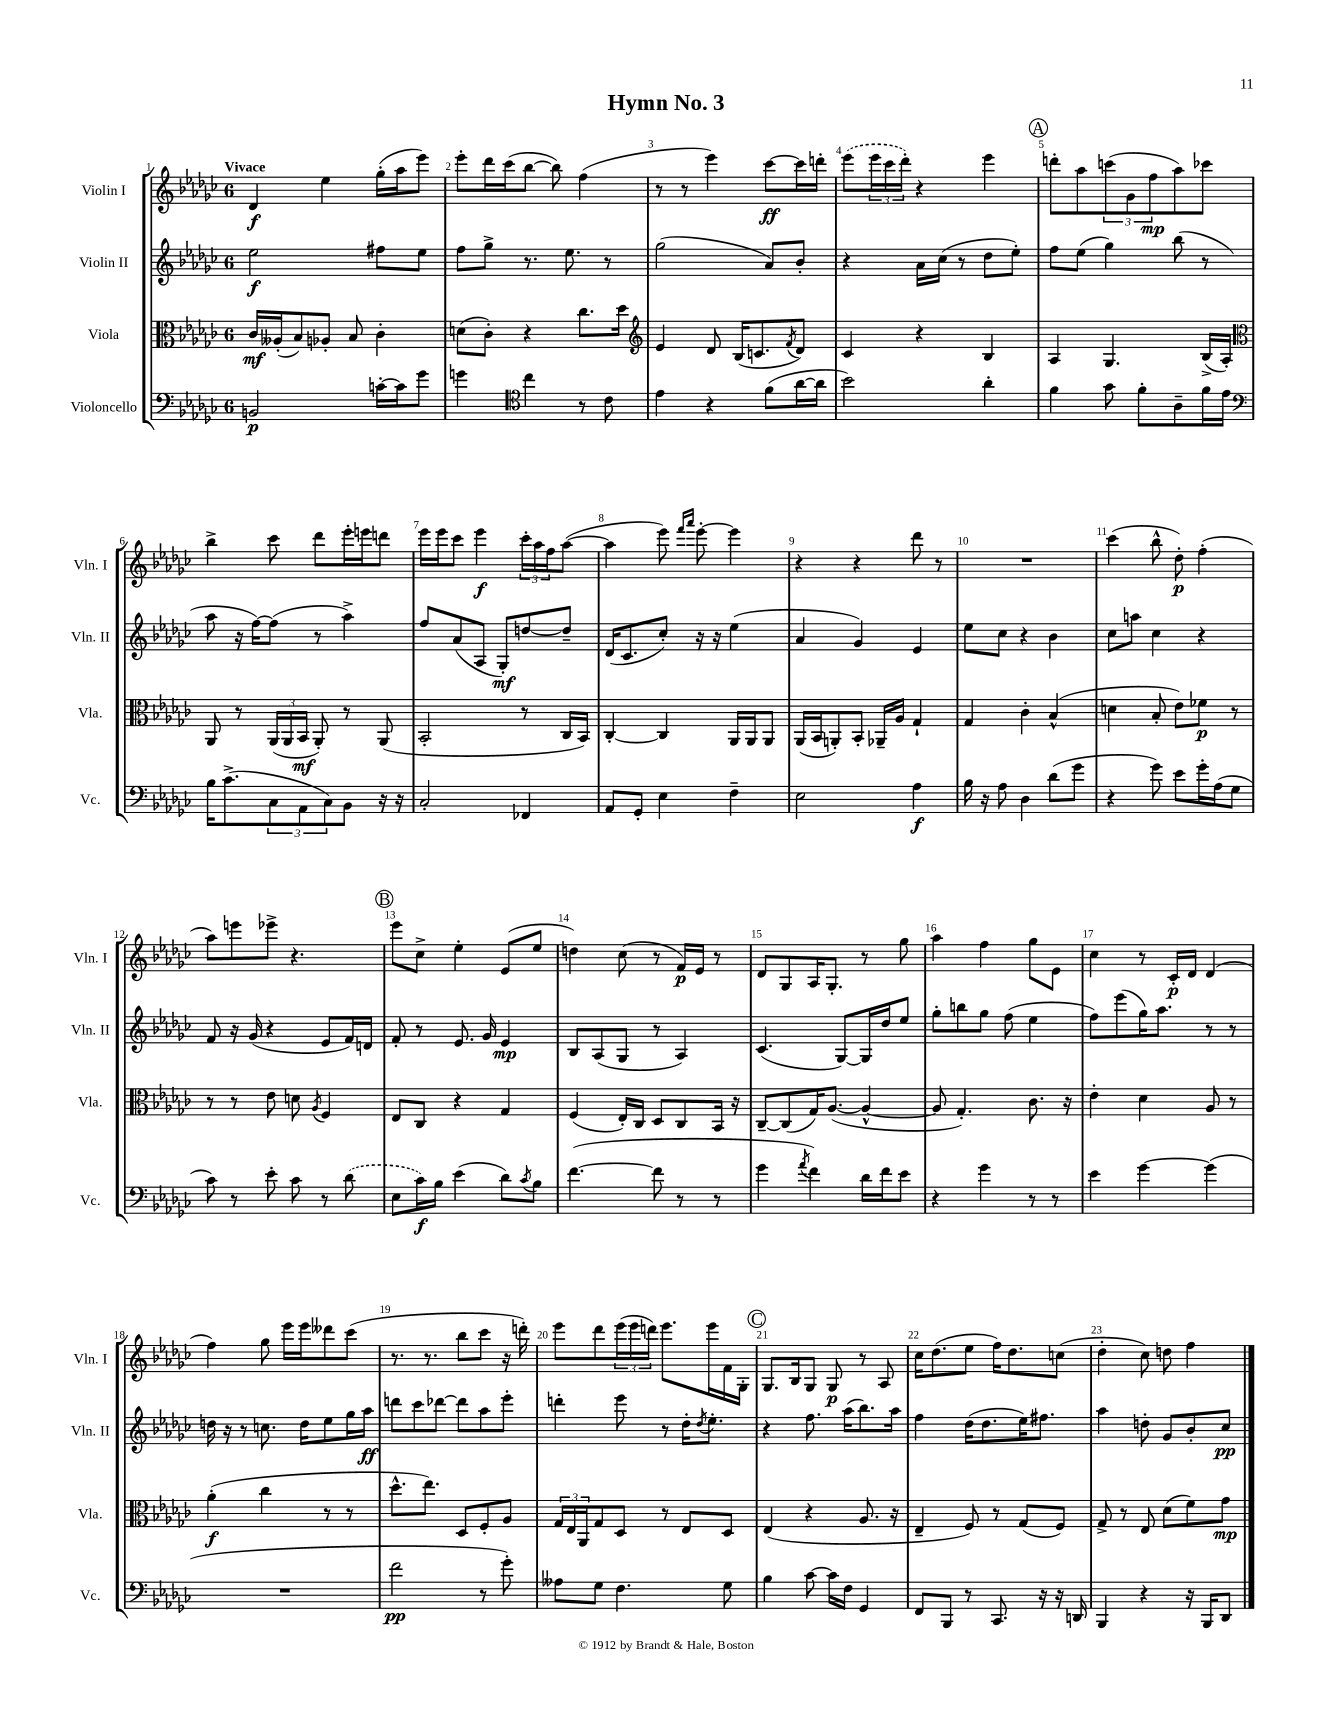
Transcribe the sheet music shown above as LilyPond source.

\header { title = "Hymn No. 3" }
<<
\new StaffGroup <<
\new Staff = "s0" \with { instrumentName = "Violin I" shortInstrumentName = "Vln. I" } {
    \clef treble \key ges \major \once \override Staff.TimeSignature.style = #'single-digit \time 6/8 \tempo "Vivace"
    des'4\f ees''4 ges''16-.( aes''16 ees'''8) |
    ees'''8-. des'''16 ces'''16( bes''8~ bes''8) f''4( |
    r8 r8 ees'''4) ces'''8~\ff ces'''16 d'''16-. |
    \once \slurDashed ees'''8( \tuplet 3/2 { ees'''16 ces'''16 des'''16-.) } r4 ees'''4 |
    \mark \markup { \circle "A" } d'''8-. aes''8 \tuplet 3/2 { c'''8( ges'8 f''8\mp } aes''8) ces'''8 |
    bes''4-> ces'''8 des'''8 ees'''16-. e'''16 d'''8 |
    ees'''16 ees'''16 ces'''8 ees'''4\f \tuplet 3/2 { ces'''16-. aes''16 f''16 } aes''8~( |
    aes''4 ees'''8) \grace { f'''16 aes'''16 } ees'''8~-. ees'''4 |
    r4 r4 des'''8 r8 |
    R2. |
    ces'''4( bes''8-^ des''8-.\p) f''4-.( |
    aes''8) e'''8 ees'''8-> r4. |
    \mark \markup { \circle "B" } ees'''8 ces''8-> ees''4-. ees'8( ees''8 |
    d''4) ces''8( r8 f'16\p) ees'16 r8 |
    des'8 ges8 aes16 ges8.-. r8 ges''8 |
    aes''4 f''4 ges''8 ees'8 |
    ces''4 r8 ces'16-.\p des'16 des'4( |
    f''4) ges''8 ees'''16 ees'''16 deses'''8 ces'''8( |
    r8. r8. bes''8 ces'''8 r16 d'''16-.) |
    ees'''8 des'''8 \tuplet 3/2 { ees'''16( ees'''16 d'''16) } ees'''8. ees'''16 f'16 ges16-. |
    \mark \markup { \circle "C" } ges8. bes16 ges8 ges8\p r8 aes8 |
    ces''16 des''8.( ees''8 f''16) des''8. c''8( |
    des''4-. ces''8) d''8 f''4 \bar "|." |
}
\new Staff = "s1" \with { instrumentName = "Violin II" shortInstrumentName = "Vln. II" } {
    \clef treble \key ges \major \once \override Staff.TimeSignature.style = #'single-digit \time 6/8
    ees''2\f fis''8 ees''8 |
    f''8 ges''8-> r8. ees''8. r8 |
    ges''2( aes'8) bes'8-. |
    r4 aes'16 ces''16( r8 des''8 ees''8-.) |
    \mark \markup { \circle "A" } f''8 ees''8( ges''4) bes''8( r8 |
    aes''8 r16 f''16~) f''8( r8 aes''4->) |
    f''8 aes'8( aes8 ges8-.\mf) d''8~ d''8-- |
    des'16( ces'8. ces''8-.) r16 r16 ees''4( |
    aes'4 ges'4) ees'4 |
    ees''8 ces''8 r4 bes'4 |
    ces''8 a''8 ces''4 r4 |
    f'8 r16 ges'16( r4 ees'8 f'16) d'16 |
    \mark \markup { \circle "B" } f'8-. r8 ees'8. ges'16 ees'4\mp |
    bes8 aes8( ges8 r8 aes4) |
    ces'4.( ges8~) ges16 des''16 ees''8 |
    ges''8-. b''8 ges''8 f''8( ees''4 |
    f''8) ees'''8( ges''16) aes''8. r8 r8 |
    d''16 r16 r8 c''8. d''16 ees''8 ges''16 aes''16\ff |
    d'''8 ces'''8 des'''8~ des'''8 aes''8 ees'''8-. |
    d'''4-. ees'''8 r8 des''16-. \acciaccatura { des''8 } ees''8.-. |
    \mark \markup { \circle "C" } r4 f''8. aes''16( bes''8.) aes''16 |
    f''4 des''16( des''8. ees''16) fis''8. |
    aes''4 d''8-. ges'8 bes'8-. ces''8\pp \bar "|." |
}
\new Staff = "s2" \with { instrumentName = "Viola" shortInstrumentName = "Vla." } {
    \clef alto \key ges \major \once \override Staff.TimeSignature.style = #'single-digit \time 6/8
    ces'16\mf aeses16-.( bes8) aes8-. bes8 ces'4-. |
    d'8( ces'8-.) r4 ces''8. des''16 |
    \clef treble ees'4 des'8 bes16( c'8. \acciaccatura { f'8 } des'8) |
    ces'4 r4 bes4 |
    \mark \markup { \circle "A" } aes4 ges4. bes16->( aes16-.) |
    \clef alto aes,8 r8 \tuplet 3/2 { aes,16( aes,16 bes,16\mf } aes,8-.) r8 aes,8( |
    bes,2-. r8 ces16 bes,16) |
    ces4~-. ces4 aes,16 aes,16 aes,8 |
    aes,16( bes,16 a,8-.) bes,8-. aes,16-- aes16 ges4-! |
    ges4 ces'4-. bes4-^( |
    d'4 bes8-. ees'8) fes'8\p r8 |
    r8 r8 ees'8 d'8 \acciaccatura { aes8 } f4 |
    \mark \markup { \circle "B" } ees8 ces8 r4 ges4 |
    f4( ees16-.) ces16 des8 ces8 bes,16 r16 |
    ces8~-- ces8( ges16) aes8.~( aes4~-^ |
    aes8 ges4.-.) ces'8. r16 |
    ees'4-. des'4 aes8 r8 |
    aes'4-.\f( ces''4 r8 r8 |
    des''8.-^ ees''8.) des8 f8-. aes8 |
    \tuplet 3/2 { ges16 ees16 aes,16 } ges8 des8 r8 ees8 des8 |
    \mark \markup { \circle "C" } ees4( r4 aes8. r16 |
    ees4-- f8) r8 ges8( f8) |
    ges8-> r8 ees8 des'8( f'8) ges'8\mp \bar "|." |
}
\new Staff = "s3" \with { instrumentName = "Violoncello" shortInstrumentName = "Vc." } {
    \clef bass \key ges \major \once \override Staff.TimeSignature.style = #'single-digit \time 6/8
    b,2\p c'16~-. c'16 ges'8 |
    g'4 \clef tenor ces''4 r8 ces'8 |
    ees'4 r4 f'8( aes'16~ aes'16 |
    bes'2) aes'4-. |
    \mark \markup { \circle "A" } f'4 ges'8 f'8-. aes8-- f'16 ees'16 |
    \clef bass bes16 ces'8.->( \tuplet 3/2 { ces8 aes,8 ces8) } bes,8 r16 r16 |
    ces2-. fes,4 |
    aes,8 ges,8-. ees4 f4-- |
    ees2 aes4\f |
    bes16 r16 aes8 des4 des'8( ges'8 |
    r4 ges'8) ees'8 ges'16-. aes16( ges8 |
    ces'8) r8 ees'8-. ces'8 r8 \once \slurDashed des'8( |
    \mark \markup { \circle "B" } ees8 ces'16\f) bes16 ees'4( des'8) \acciaccatura { ces'8 } bes8 |
    f'4.~( f'8 r8 r8 |
    ges'4 \acciaccatura { aes'8 } f'4) des'16 f'16 ees'8 |
    r4 ges'4 r8 r8 |
    ees'4 ges'4~ ges'4( |
    R2. |
    f'2\pp r8 ges'8-.) |
    aeses8 ges8 f4. ges8 |
    \mark \markup { \circle "C" } bes4 ces'8~ ces'16 f16 ges,4 |
    f,8 bes,,8 r8 ces,8. r16 r16 d,16 |
    bes,,4 r4 r16 bes,,16 des,8 \bar "|." |
}
>>
>>
\layout { \context { \Score \override BarNumber.break-visibility = ##(#f #t #t) barNumberVisibility = #all-bar-numbers-visible } }
